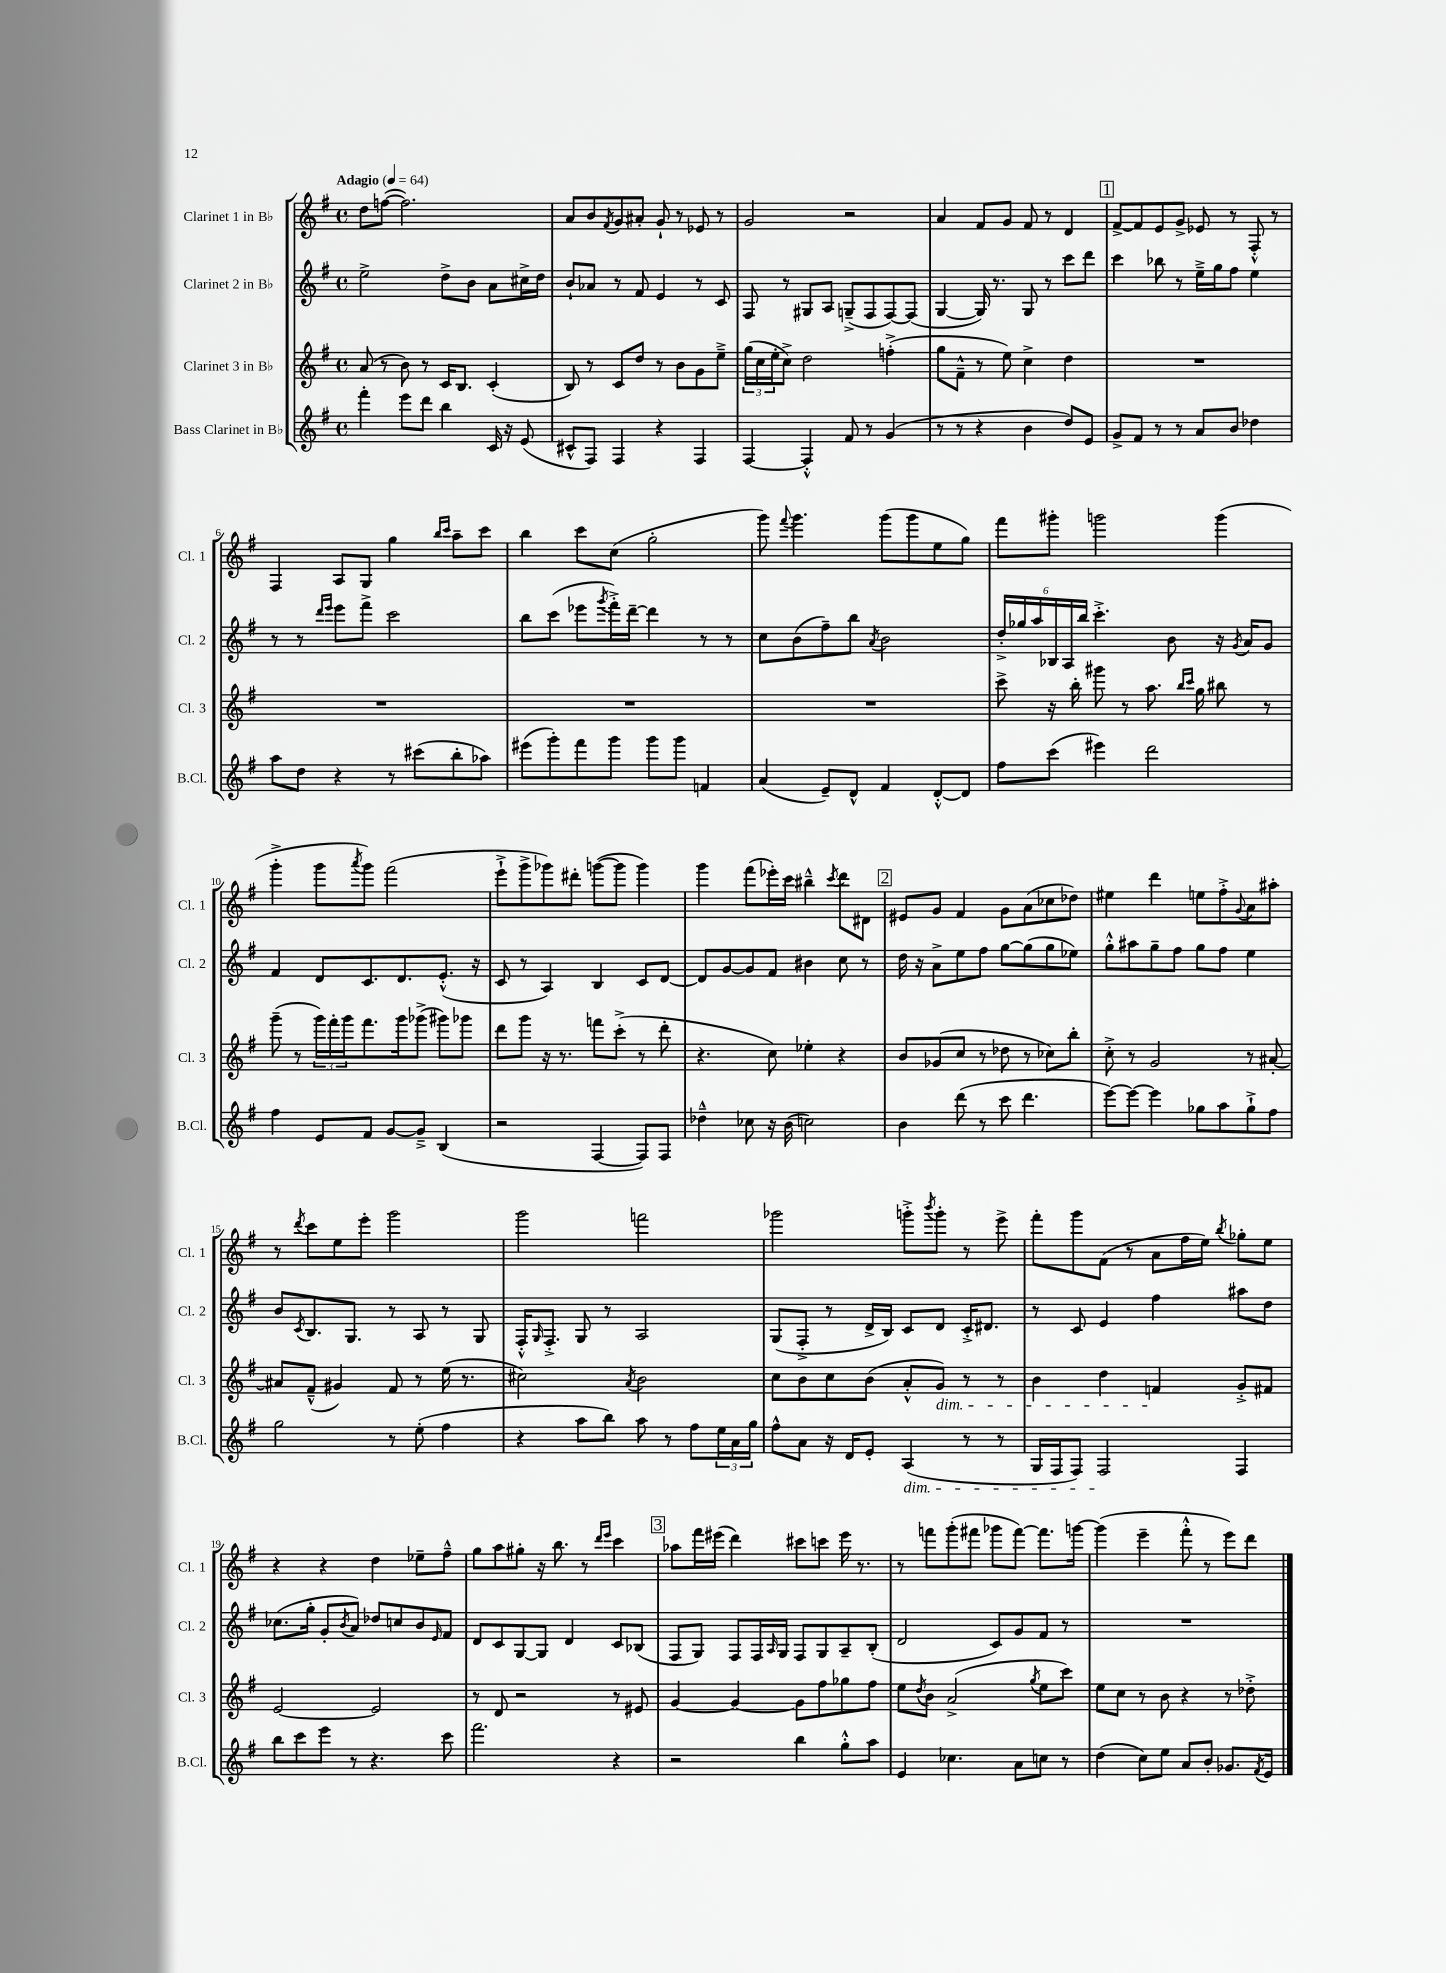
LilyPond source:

<<
\new StaffGroup <<
\new Staff = "s0" \with { instrumentName = "Clarinet 1 in Bb" shortInstrumentName = "Cl. 1" } {
    \clef treble \key g \major \defaultTimeSignature \time 4/4 \tempo "Adagio" 4 = 64
    d''8 f''8~( f''2.) |
    a'8 b'8 \acciaccatura { fis'8 } g'8 ais'8-. g'8-! r8 ees'8 r8 |
    g'2 r2 |
    a'4 fis'8 g'8 fis'8 r8 d'4 |
    \mark \markup { \box "1" } fis'8~-> fis'8 e'8 g'8-> ees'8 r8 fis8-.-^ r8 |
    fis4 a8 g8 g''4 \grace { b''16 c'''16 } a''8-- c'''8 |
    b''4 c'''8 c''8( g''2-. |
    g'''8) \appoggiatura { fis'''8 } g'''4. g'''8( g'''8 e''8 g''8) |
    fis'''8 gis'''8-. g'''2 g'''4( |
    g'''4-.-> g'''8 \acciaccatura { a'''8 } g'''8) fis'''2( |
    e'''8-!-> g'''8-> ges'''8) dis'''8-. g'''8~( g'''8 g'''4) |
    g'''4 fis'''8( ees'''16-.) c'''16 bis''4---^ \acciaccatura { c'''8 } d'''8 dis'8 |
    \mark \markup { \box "2" } eis'8 g'8 fis'4 g'8 a'8( ces''8 des''8) |
    eis''4 d'''4 e''8 fis''8-.-> \appoggiatura { g'8 } a'8 ais''8-. |
    r8 \acciaccatura { d'''8 } c'''8 e''8 e'''8-. g'''2 |
    g'''2 f'''2 |
    ges'''2 g'''8-.-> \acciaccatura { b'''8 } g'''8-. r8 e'''8-> |
    fis'''8-. g'''8 fis'8( r8 a'8 fis''16 e''16) \acciaccatura { b''8 } ges''8-. e''8 |
    r4 r4 d''4 ees''8-- fis''8---^ |
    g''8 a''8 gis''8-. r16 b''8. r8 \grace { d'''16 e'''16 } c'''4 |
    \mark \markup { \box "3" } aes''8 fis'''16 eis'''16( d'''4) cis'''8 c'''8 eis'''16 r8. |
    r8 f'''8 g'''8-.( fis'''8 ges'''8 fis'''8~) fis'''8. g'''16~ |
    g'''4( e'''4-- fis'''8-.-^ r8 e'''8) d'''8 \bar "|." |
}
\new Staff = "s1" \with { instrumentName = "Clarinet 2 in Bb" shortInstrumentName = "Cl. 2" } {
    \clef treble \key g \major \defaultTimeSignature \time 4/4
    e''2-> d''8-> b'8 a'8 cis''16-> d''16 |
    b'8-! aes'8 r8 fis'8 e'4 r8 c'8 |
    fis8 r8 gis8 a8 g8--->( fis8 fis8~) fis8( |
    g4~ g16) r8. g8 r8 c'''8 d'''8 |
    \mark \markup { \box "1" } c'''4 bes''8 r8 e''16---> g''16 fis''8 e''4 |
    r8 r8 \grace { d'''16 e'''16 } e'''8 fis'''8-> c'''2 |
    b''8 c'''8( ees'''8 \acciaccatura { g'''8 } fis'''16-.->) d'''16~-- d'''4 r8 r8 |
    c''8 b'8( fis''8--) b''8 \acciaccatura { a'8 } b'2 |
    \tuplet 6/4 { d''16-.-> ges''16 a''16 bes16 a16 b''16 } c'''4.-.-> b'8 r16 \acciaccatura { g'8 } a'16 g'8 |
    fis'4 d'8 c'8. d'8. e'8.-.-^( r16 |
    c'8 r8 a4) b4 c'8 d'8~ |
    d'8 g'8~ g'8 fis'8 bis'4 c''8 r8 |
    \mark \markup { \box "2" } d''16 r16 a'8-> e''8 fis''8 g''8~ g''8( g''8 ees''8) |
    g''8-.-^ ais''8 g''8-- fis''8 g''8 fis''8 e''4 |
    b'8 \acciaccatura { c'8 } b8. g8. r8 a8 r8 g8 |
    fis16-.-^ \grace { g16 } fis8.-.-> g8 r8 a2 |
    g8( fis8-.-> r8 d'16-> b16) c'8 d'8 c'16-.-> dis'8. |
    r8 c'8 e'4 fis''4 ais''8 d''8 |
    ces''8.( g''16-. g'8-. \acciaccatura { b'8 } a'8) des''8 c''8 b'8 \grace { e'16 } fis'8 |
    d'8 c'8 g8~ g8 d'4 c'8 bes8( |
    \mark \markup { \box "3" } fis8 g8) fis8 fis16 \grace { a16 } g16 fis8 g8 a8-- b8-.( |
    d'2 c'8) g'8 fis'8 r8 |
    R1 \bar "|." |
}
\new Staff = "s2" \with { instrumentName = "Clarinet 3 in Bb" shortInstrumentName = "Cl. 3" } {
    \clef treble \key g \major \defaultTimeSignature \time 4/4
    a'8( r8 b'8) r8 c'16 b8. c'4-.( |
    b8) r8 c'8 d''8 r8 b'8 g'8 e''8---> |
    \tuplet 3/2 { g''16( c''16 e''16-. } c''8->) d''2 f''4-.->( |
    g''8 fis'8---^ r8 e''8) c''4-> d''4 |
    \mark \markup { \box "1" } R1 |
    R1 |
    R1 |
    R1 |
    c'''8-> r16 b''16-. gis'''8 r8 a''8. \grace { b''16 c'''16 } g''16 bis''8 r8 |
    g'''8--( r8 \tuplet 3/2 { g'''16) fis'''16-. g'''16 } fis'''8. g'''16 ges'''8->( gis'''8) ges'''8 |
    d'''8 g'''8 r16 r8. f'''8 c'''8-.->( r8 d'''8-. |
    r4. c''8) ees''4-. r4 |
    \mark \markup { \box "2" } b'8 ges'8( c''8 r8 des''8 r8 ces''8) b''8-. |
    c''8-.-> r8 g'2 r8 ais'8~-. |
    ais'8 fis'8---^( gis'4) fis'8 r8 e''16( r8. |
    cis''2) \acciaccatura { a'8 } b'2 |
    c''8 b'8 c''8 b'8( a'8-.-^ g'8\dim) r8 r8 |
    b'4 d''4 f'4\! g'8-.-> fis'8 |
    e'2~ e'2 |
    r8 d'8 r2 r8 eis'8 |
    \mark \markup { \box "3" } g'4~ g'4~ g'8 fis''8 ges''8 fis''8 |
    e''8 \acciaccatura { d''8 } b'8 a'2->( \acciaccatura { g''8 } e''8 c'''8) |
    e''8 c''8 r8 b'8 r4 r8 des''8-.-> \bar "|." |
}
\new Staff = "s3" \with { instrumentName = "Bass Clarinet in Bb" shortInstrumentName = "B.Cl." } {
    \clef treble \key g \major \defaultTimeSignature \time 4/4
    fis'''4-. e'''8 d'''8 b''4 c'16 r16 e'8( |
    cis'8-^ fis8) fis4 r4 fis4 |
    fis4~ fis4-.-^ fis'8 r8 g'4( |
    r8 r8 r4 b'4 d''8) e'8 |
    \mark \markup { \box "1" } g'8-> fis'8 r8 r8 a'8 b'8 des''4 |
    a''8 d''8 r4 r8 cis'''8( b''8-. aes''8) |
    eis'''8( g'''8-.) fis'''8 g'''8 g'''8 g'''8 f'4 |
    a'4( e'8--) d'8-^ fis'4 d'8~-.-^ d'8 |
    fis''8 c'''8( eis'''4) d'''2 |
    fis''4 e'8 fis'8 g'8~ g'8---> b4( |
    r2 fis4~ fis8) fis8 |
    des''4---^ ces''8 r16 b'16( c''2) |
    \mark \markup { \box "2" } b'4 d'''8( r8 c'''8 d'''4. |
    e'''8~) e'''8~ e'''4 ges''8 a''8 ges''8-!-> fis''8 |
    g''2 r8 e''8-.( fis''4 |
    r4 a''8 b''8) a''8 r8 fis''8 \tuplet 3/2 { e''16 a'16 g''16 } |
    fis''8-^ a'8 r16 d'16 e'8-. a4\dim( r8 r8 |
    g16 fis16 fis8) fis2\! fis4 |
    b''8 c'''8 e'''8 r8 r4. c'''8 |
    fis'''2. r4 |
    \mark \markup { \box "3" } r2 b''4 g''8-.-^ a''8 |
    e'4 ces''4. a'8 c''8 r8 |
    d''4( c''8) e''8 a'8 b'8-. ges'8. \acciaccatura { fis'8 } e'16 \bar "|." |
}
>>
>>
